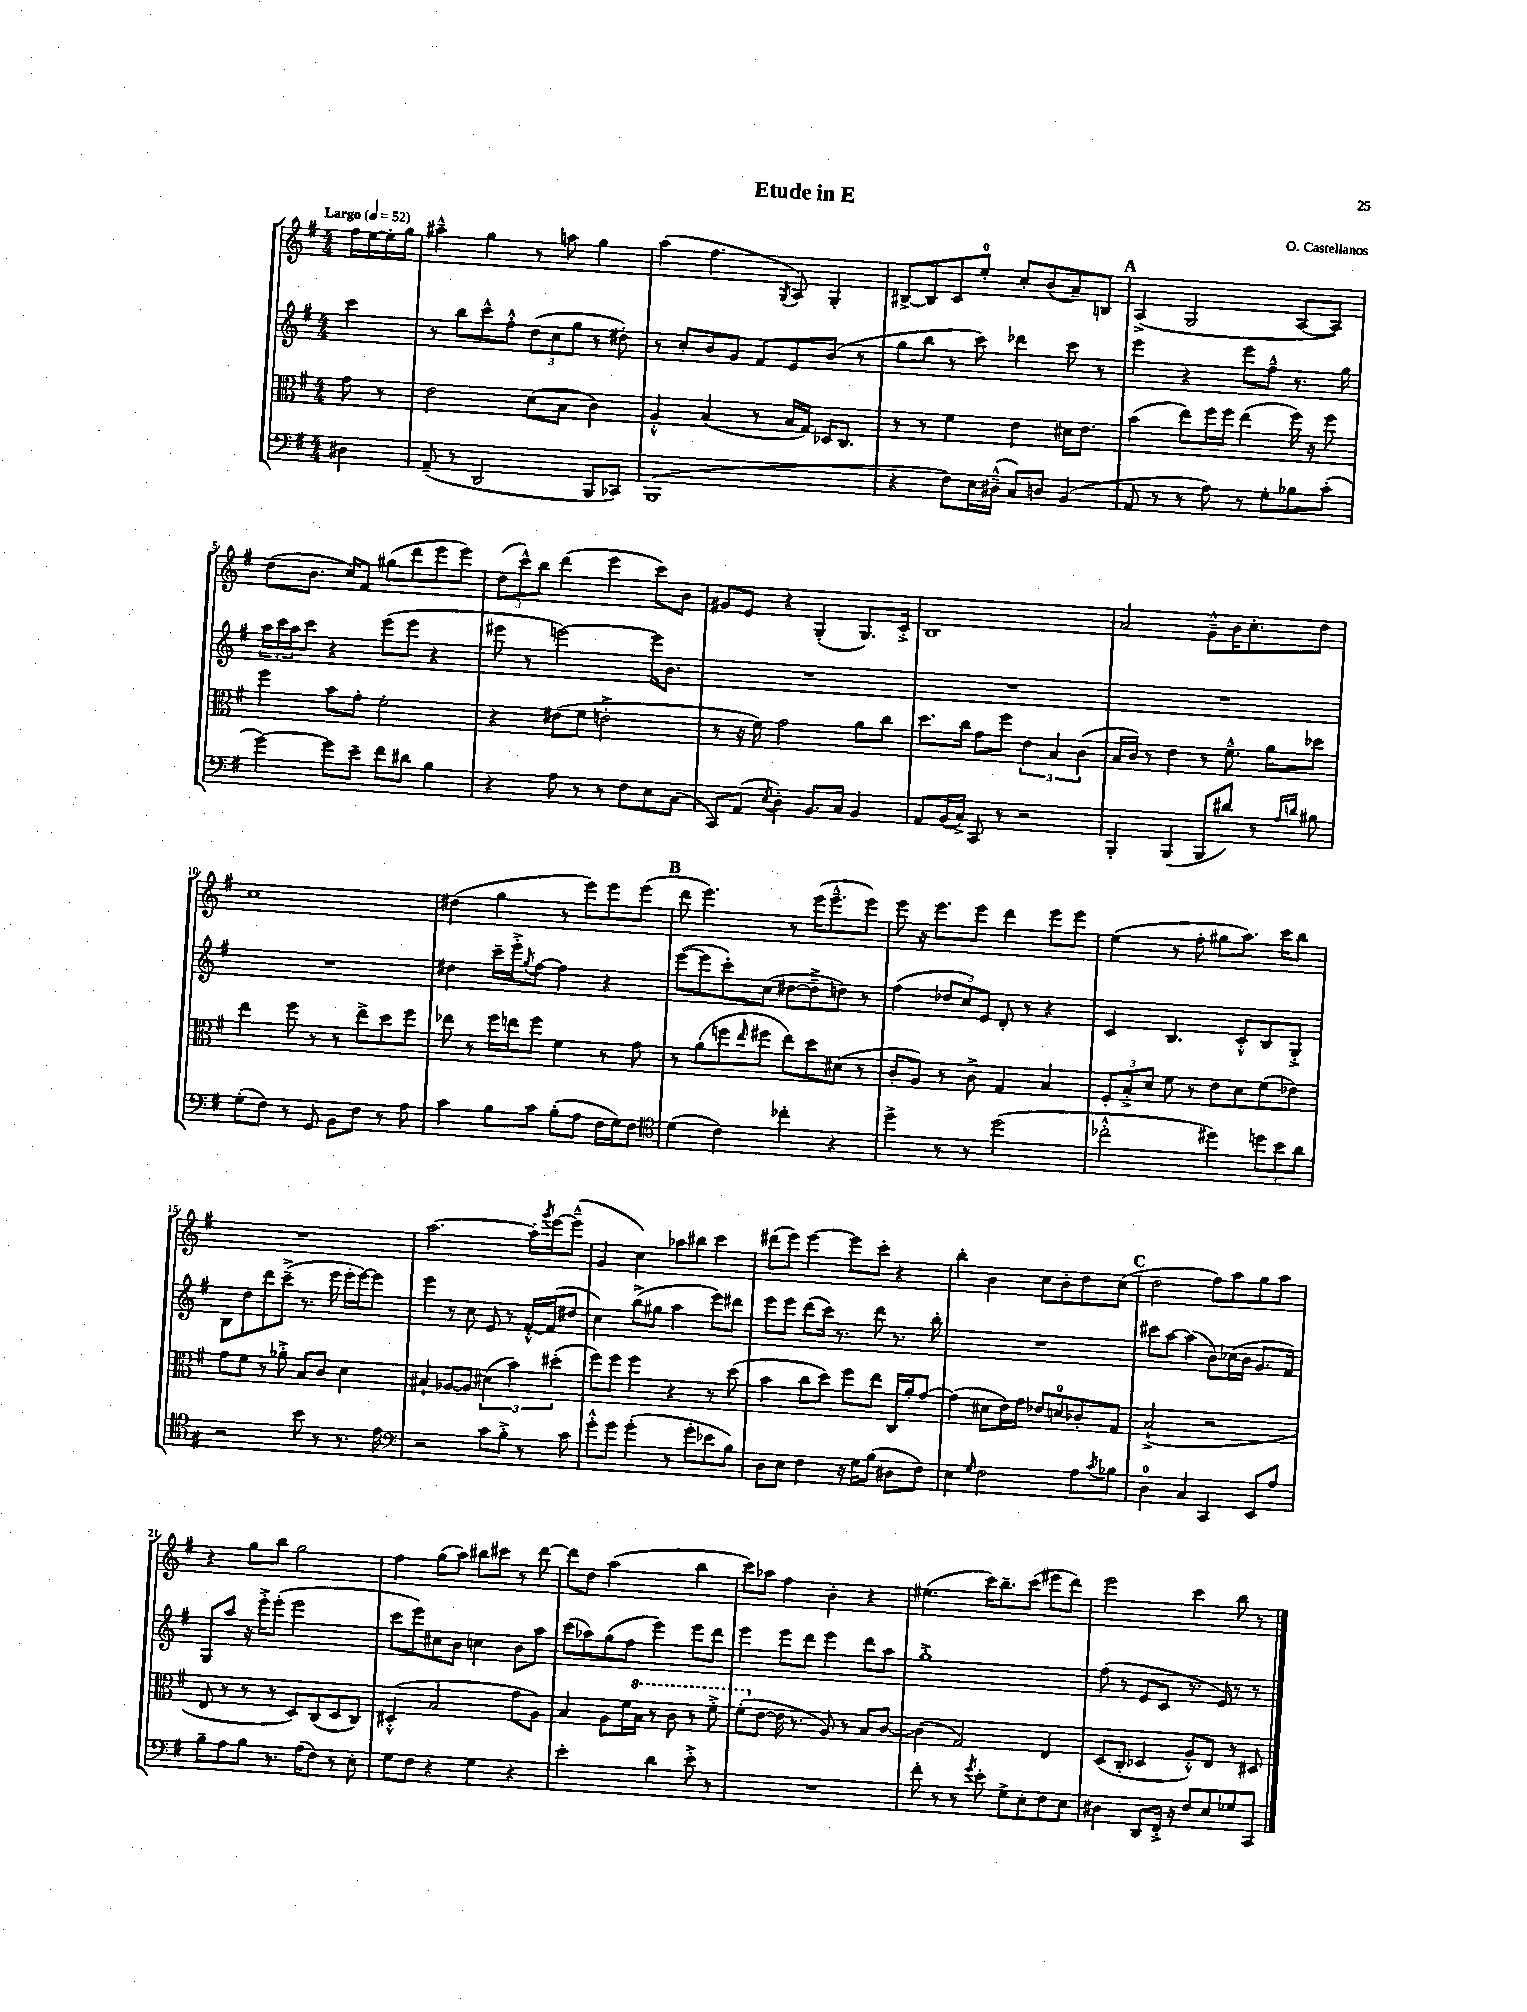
\header { title = "Etude in E" composer = "O. Castellanos" }
<<
\new StaffGroup <<
\new Staff = "s0" {
    \clef treble \key g \major \numericTimeSignature \time 4/4 \partial 4 \tempo "Largo" 4 = 52
    fis''16 e''16~ e''16-. g''16 |
    ais''4---^ g''4 r8 a''8 g''4 |
    a''4( fis''4. \acciaccatura { g8 } a8) g4-. |
    bis8~-> bis8 c'8 e''8-0-. c''8-. b'8( a'8--) b8 |
    \mark \markup { \bold "A" } a4->( g2 a8~ a8) |
    d''8( b'8. c''16) fis'8 gis''8( d'''8 e'''8 e'''8) |
    \tuplet 3/2 { d''8( c'''8-^) b''8 } d'''4( e'''4 c'''8) b'8 |
    gis'8 e'8 r4 g4-.( g8.) c'16-.-> |
    b1 |
    a'2 g'8---^ b'16 c''8.-. d''8 |
    c''1 |
    dis''4( g''4 r8 e'''8) e'''8 e'''8( |
    \mark \markup { \bold "B" } d'''8 e'''4.) r8 e'''16( e'''8.---^ e'''8) |
    e'''8 r16 e'''8. e'''8 d'''4 e'''8 e'''8 |
    e''4( r8 fis''8-. gis''8 a''8.) c'''16 b''8 |
    R1 |
    a''2.~ a''16-. \acciaccatura { g'''8 } e'''16~ e'''8---^( |
    g'4 c''4) aes''8 bis''8 c'''4 |
    dis'''8( e'''8) e'''4~ e'''8 c'''8-. r4 |
    b''4-. b'4 c''8 b'8-. d''8 c''8( |
    \mark \markup { \bold "C" } d''2 fis''8) a''8 g''8 a''8 |
    r4 g''8 b''8 g''2 |
    fis''4 g''8( a''8) bis''8 cis'''8 r8 d'''8~ |
    d'''8 d''8 a''2( b''4 |
    c'''8) aes''8 fis''4 b'4-. r4 |
    eis''4.( c'''16) b''8.-- c'''8( eis'''8 d'''8) |
    e'''2 c'''4 b''8 r8 \bar "|." |
}
\new Staff = "s1" {
    \clef treble \key g \major \numericTimeSignature \time 4/4 \partial 4
    c'''4 |
    r8 b''8 c'''8-^ fis''8-.-^ \tuplet 3/2 { d''8( c''8 g''8 } r8 dis''8-.) |
    r8 c''8-. b'8 g'8 fis'8 e'8 b'8( r8 |
    g''8 b''8 r8 c'''8) des'''4 c'''8 r8 |
    \mark \markup { \bold "A" } e'''4 r4 e'''8 fis''8---^ r8. g''16 |
    \tuplet 3/2 { a''16 c'''16 a''16 } c'''8 r4 e'''8( e'''8 r4 |
    eis'''8 r8 e'''2~) e'''16 b'8. |
    R1 |
    R1 |
    R1 |
    R1 |
    dis''4 c'''16-- e'''16-.-> \acciaccatura { g''8 } fis''8~ fis''4 r4 |
    \mark \markup { \bold "B" } e'''8~( e'''8 c'''8-.) c''8( dis''8~ dis''8---> d''8) r8 |
    fis''4( \tuplet 3/2 { des''8 c''8) e'8 } d'8-. r8 r4 |
    c'4 b4. c'8-.-^ b8 g8-.-> |
    b8 d''8 d'''8 c'''8--->( r8. e'''16 e'''16-. e'''16~) e'''8 |
    e'''4 r8 c''8 e'8 r8 fis'16~-.-^ fis'16( dis''8 |
    c''4) b''8->( gis''8 a''4 e'''8) dis'''8 |
    e'''8 e'''8 d'''8( c'''16) r8. d'''8 r8. b''16-. |
    R1 |
    \mark \markup { \bold "C" } cis'''8 a''8~ a''4( b'8) ces''16( b'16 g'8. fis'16) |
    g8 a''8 r16 e'''16-.-> e'''8-.( e'''2 |
    c'''8 e'''8) cis''8 b'8 c''4 b'8 a''8 |
    c'''8( aes''8) g''8( fis''8 e'''4) e'''8 d'''8 |
    e'''4 e'''8 d'''8 e'''4 d'''8 a''8 |
    g''1-.-> |
    fis''8( r8 e'8 c'8 r8. e'16) r8 r8 \bar "|." |
}
\new Staff = "s2" {
    \clef alto \key g \major \numericTimeSignature \time 4/4 \partial 4
    g'8 r8 |
    e'2 d'8( b8 c'4) |
    a4-.-^ b4( r8 b16 g16) des16 c8. |
    r8 r8 fis'4 e'4 dis'16 e'8. |
    \mark \markup { \bold "A" } b'4( e''8) fis''16 fis''16 e''4( fis''16) r16 fis''8 |
    fis''4 b'8 g'8-. fis'2-. |
    r4 eis'8( fis'8 e'2-.-> |
    r8 r16 fis'16) g'2 a'8 c''8 |
    d''8. c''16 g'8 fis''8 \tuplet 3/2 { e'4 b4 c'4( } |
    b16 c'16) r8 e'4 r8 fis'8.---^ a'16 des''8 |
    e''4 fis''8 r8 r8 e''8-> d''8 fis''8 |
    ees''8 r8 fis''16 e''16 fis''8 fis'4 r8 g'8 |
    \mark \markup { \bold "B" } r8 a'8( f''8 \grace { e''16 } fis''8 e''8) d''8 dis'8( r8 |
    c'8-. a8) r8 c'8-> g4 b4 |
    \tuplet 3/2 { fis8-. b8-.-> d'8 } fis'8 r8 e'8 d'8 fis'8( ees'8) |
    g'8 fis'8 r8 aes'8-.-> b8 c'8 d'4 |
    bis4-! aes8~ aes8 \tuplet 3/2 { dis'4( b'4) dis''4-.( } |
    fis''8) fis''8 fis''4 r4 r8 d''8( |
    b'4 c''8 d''8) fis''8 e''8 c16 a'16-. g'8~ |
    g'4( dis'8 e'16) g'16 ees'8 d'8-0 ces'8-. g8 |
    \mark \markup { \bold "C" } b2-!->( r2 |
    e8 r8 r8 r8 d8) c8( d8 c8) |
    dis4-.-^( b2 g'8 a8) |
    b4 a8 fis'16 \ottava #1 b'16 r8 c''8 r8 fis''8-.-> |
    fis''8-.( \ottava #0 e'8~ e'16 r8. a8) r8 b8 c'8~ |
    c'4( g2) e4 |
    d8( c8-. des4 a8-.-^) e8 r8 dis8 \bar "|." |
}
\new Staff = "s3" {
    \clef bass \key g \major \numericTimeSignature \time 4/4 \partial 4
    dis4 |
    a,8--( r8 d,2 b,,8 ces,8) |
    b,,1( |
    r4 fis8) e16 dis16---^( c8) d8 b,4( |
    \mark \markup { \bold "A" } a,8 r8 r8 a8) r8 g8-. bes8 c'8-.( |
    g'4~) g'8 e'8-- fis'8 dis'8 b4 |
    r4 a8 r8 r8 fis8 e8 c8( |
    c,8) a,8( \acciaccatura { e8 } d4-.) b,8. c16 b,4 |
    a,8 b,16( c16->) c,8 r8 r2 |
    b,,4-. b,,4( b,,8 dis'8) r8 \grace { a16 d'16 } bis8 |
    g8-.( fis8) r8 g,8 b,8 fis8 r8 a8 |
    c'4 b8 c'8 b8-.( a8 fis16 g16) fis8 |
    \mark \markup { \bold "B" } \clef tenor d'4( c'4) ces''4-. r4 |
    d''4-> r8 r8 d''2( |
    ces''2-.-^ dis''4) \tuplet 3/2 { d''8 b'8 a'8 } |
    r2 b'8 r8 r8. e'16 |
    \clef bass r2 c'8 b8-.-> r8 c'8 |
    g'8-.-^ g'8 g'4-.( r8 g'8-. ees'8 b8) |
    d8 e8 fis4 r16 g16 b8( dis8 fis8) |
    e4 \grace { g16 } fis2 a8 \acciaccatura { c'8 } bes8 |
    \mark \markup { \bold "C" } d4-0 c4 c,4 e,8 a8 |
    b8-- a8 b8 r8. a16( fis8) r8 e8-. |
    g8 fis8 r4 g4 r4 |
    e'2-. d'4 e'8-.-> r8 |
    R1 |
    fis'8-. r8 r8 \acciaccatura { g'8 } e'8-. g8-> e8-. fis8 e8 |
    dis4 d,8 fis,16-.-> r16 fis8 e8 ges8 c,8 \bar "|." |
}
>>
>>
